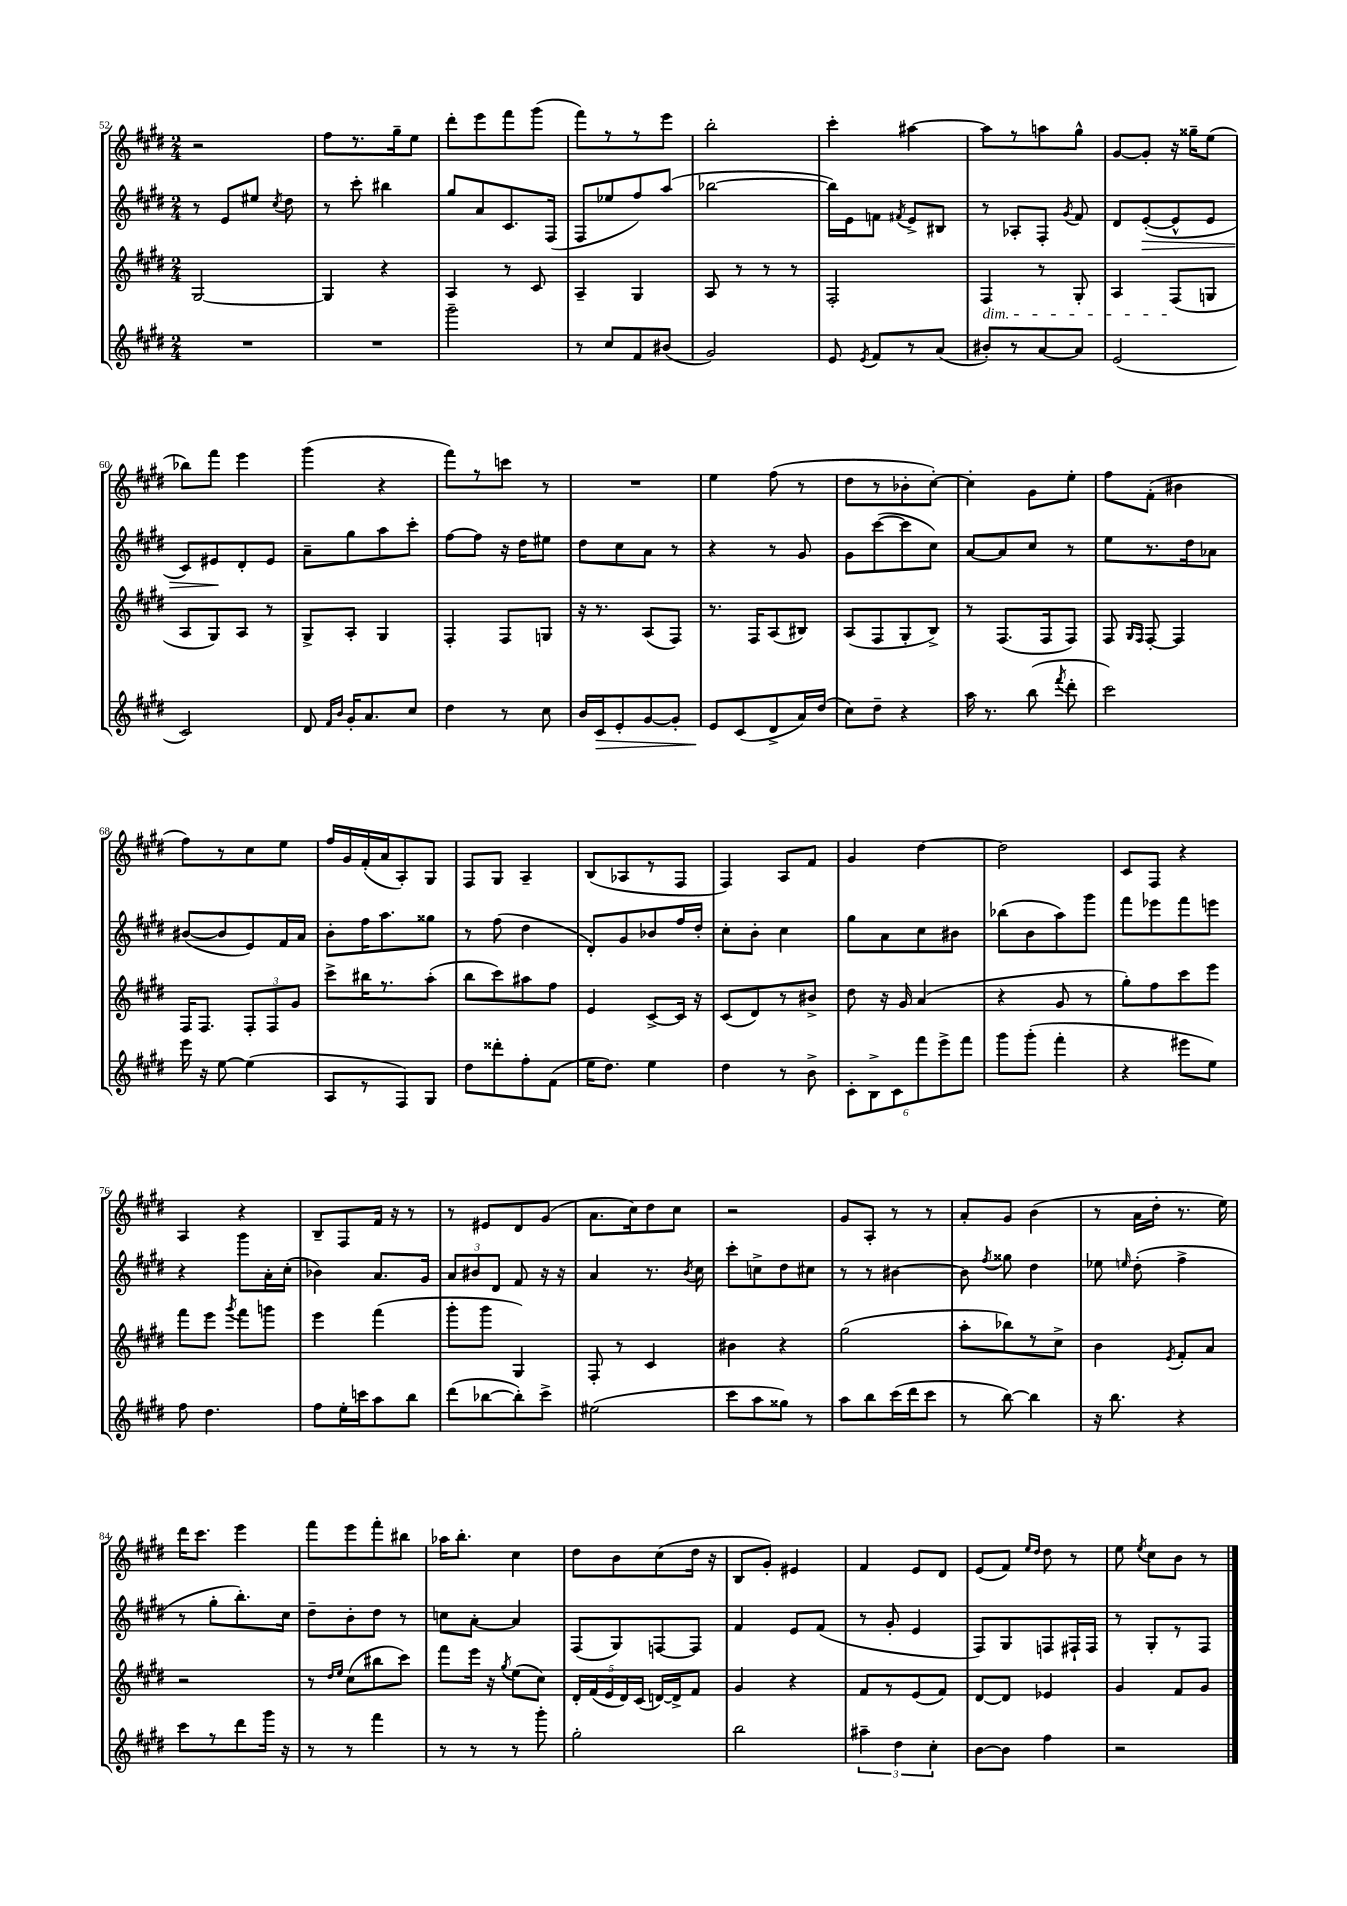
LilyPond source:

<<
\new StaffGroup <<
\new Staff = "s0" {
    \clef treble \key e \major \numericTimeSignature \time 2/4
    \autoBeamOff r2 |
    fis''8[ r8. gis''16-- e''8] |
    dis'''8[-. e'''8 fis'''8 gis'''8]( |
    fis'''8[) r8 r8 e'''8] |
    b''2-. |
    cis'''4-. ais''4~ |
    ais''8[ r8 a''8 gis''8]-^ |
    gis'8[~ gis'8]-. r16 gisis''16[-- e''8]( |
    bes''8[) fis'''8] e'''4 |
    gis'''4( r4 |
    fis'''8[) r8 c'''8] r8 |
    R2 |
    e''4 fis''8( r8 |
    dis''8[ r8 bes'8-. cis''8]~-.) |
    cis''4-. gis'8[ e''8]-. |
    fis''8[ fis'8]-.( bis'4 |
    fis''8[) r8 cis''8 e''8] |
    fis''16[ gis'16 fis'16-.( a'16 a8-.) gis8] |
    fis8[ gis8] a4-- |
    b8[( aes8 r8 fis8] |
    fis4) a8[ fis'8] |
    gis'4 dis''4~ |
    dis''2 |
    cis'8[ fis8] r4 |
    a4 r4 |
    b8[-- fis8 fis'16] r16 r8 |
    r8 eis'8[ dis'8 gis'8]( |
    a'8.[ cis''16) dis''8 cis''8] |
    r2 |
    gis'8[ a8]-. r8 r8 |
    a'8[-. gis'8] b'4( |
    r8 a'16[ dis''16]-. r8. e''16) |
    dis'''16[ cis'''8.] e'''4 |
    fis'''8[ e'''8 fis'''8-. bis''8] |
    aes''16[ b''8.]-. cis''4 |
    dis''8[ b'8 cis''8( dis''16] r16 |
    b8[ gis'8]-.) eis'4 |
    fis'4 e'8[ dis'8] |
    e'8[( fis'8]) \grace { e''16[ dis''16] } dis''8 r8 |
    e''8 \acciaccatura { e''8 } cis''8[ b'8] r8 \bar "|." |
}
\new Staff = "s1" {
    \clef treble \key e \major \numericTimeSignature \time 2/4
    \autoBeamOff r8 e'8[ eis''8] \acciaccatura { cis''8 } dis''8 |
    r8 cis'''8-. bis''4 |
    gis''8[ a'8 cis'8. fis16]( |
    fis8[ ees''8 fis''8) a''8]( |
    bes''2~ |
    bes''16[) e'16 f'8] \acciaccatura { fis'8 } e'8[-> bis8] |
    r8 aes8[-. fis8]-. \acciaccatura { gis'8 } fis'8 |
    dis'8[ e'8~-.\>( e'8-^ e'8] |
    cis'8[) eis'8\! dis'8-. eis'8] |
    a'8[-- gis''8 a''8 cis'''8]-. |
    fis''8[~ fis''8] r16 dis''16[ eis''8] |
    dis''8[ cis''8 a'8] r8 |
    r4 r8 gis'8 |
    gis'8[ cis'''8~( cis'''8 cis''8]) |
    a'8[~ a'8 cis''8] r8 |
    e''8[ r8. dis''16 aes'8] |
    bis'8[~( bis'8 e'8) fis'16 a'16] |
    b'8[-. fis''16 a''8. gisis''8] |
    r8 fis''8( dis''4 |
    dis'8[-.) gis'8 bes'8 fis''16 dis''16]-. |
    cis''8[-. b'8]-. cis''4 |
    gis''8[ a'8 cis''8 bis'8] |
    bes''8[( b'8 a''8) gis'''8] |
    fis'''8[ ees'''8 fis'''8 e'''8] |
    r4 gis'''8[ a'16-. cis''16]-.( |
    bes'4) a'8.[ gis'16] |
    \tuplet 3/2 { a'8[ bis'8 dis'8] } fis'8 r16 r16 |
    a'4 r8. \acciaccatura { b'8 } cis''16 |
    cis'''8[-. c''8-> dis''8 cis''8] |
    r8 r8 bis'4~ |
    bis'8 \acciaccatura { fis''8 } gisis''8 dis''4 |
    ees''8 \grace { e''16 } dis''8-.( fis''4-> |
    r8 gis''8[-. b''8.-.) cis''16] |
    dis''8[-- b'8-. dis''8] r8 |
    c''8[ a'8]~-. a'4 |
    fis8[( gis8) f8~ f8] |
    fis'4 e'8[ fis'8]( |
    r8 gis'8-. e'4 |
    fis8[) gis8 f8 fis16-! fis16] |
    r8 gis8[-. r8 fis8] \bar "|." |
}
\new Staff = "s2" {
    \clef treble \key e \major \numericTimeSignature \time 2/4
    \autoBeamOff gis2~ |
    gis4 r4 |
    a4 r8 cis'8 |
    a4-- gis4 |
    a8 r8 r8 r8 |
    fis2-. |
    fis4\dim r8 gis8-. |
    a4 fis8[\!( g8] |
    a8[ gis8) a8] r8 |
    gis8[-> a8]-. gis4 |
    fis4-. fis8[ g8] |
    r16 r8. a8[( fis8]) |
    r8. fis16[ a8( bis8]) |
    a8[( fis8 gis8-. b8]->) |
    r8 fis8.[( fis16 fis8]) |
    fis8 \grace { gis16[ fis16] } fis8~-. fis4 |
    fis16[ fis8.] \tuplet 3/2 { fis8[-. fis8 gis'8] } |
    cis'''8[-> bis''16 r8. a''8]-.( |
    b''8[ cis'''8) ais''8 fis''8] |
    e'4 cis'8[~-> cis'16] r16 |
    cis'8[( dis'8) r8 bis'8]-> |
    dis''8 r16 gis'16 a'4( |
    r4 gis'8 r8 |
    gis''8[-.) fis''8 cis'''8 e'''8] |
    fis'''8[ e'''8] \acciaccatura { gis'''8 } fis'''8[ g'''8] |
    e'''4 fis'''4( |
    gis'''8[-. gis'''8] gis4) |
    fis8-. r8 cis'4 |
    bis'4 r4 |
    gis''2( |
    a''8[-. bes''8) r8 cis''8]-> |
    b'4 \acciaccatura { e'8 } fis'8[-. a'8] |
    r2 |
    r8 \grace { dis''16[ e''16] } cis''8[( bis''8 cis'''8]) |
    fis'''8[ e'''16] r16 \acciaccatura { gis''8 } e''8[( cis''8]) |
    \tuplet 5/4 { dis'16[-. fis'16( e'16 dis'16) cis'16]( } d'16[~) d'16-> fis'8] |
    gis'4 r4 |
    fis'8[ r8 e'8( fis'8]) |
    dis'8[~ dis'8] ees'4 |
    gis'4 fis'8[ gis'8] \bar "|." |
}
\new Staff = "s3" {
    \clef treble \key e \major \numericTimeSignature \time 2/4
    \autoBeamOff R2 |
    R2 |
    gis'''2-- |
    r8 cis''8[ fis'8 bis'8]( |
    gis'2) |
    e'8 \acciaccatura { e'8 } fis'8[ r8 a'8]( |
    bis'8[-.) r8 a'8~ a'8] |
    e'2( |
    cis'2) |
    dis'8 \grace { fis'16[ b'16] } gis'16[-. a'8. cis''8] |
    dis''4 r8 cis''8 |
    b'16[ cis'16\> e'8-. gis'8~ gis'8]-. |
    e'8[\! cis'8( dis'8-> a'16) dis''16]( |
    cis''8[) dis''8]-- r4 |
    a''16 r8. b''8( \acciaccatura { fis'''8 } dis'''8-. |
    cis'''2) |
    e'''16 r16 e''8~ e''4( |
    a8[ r8 fis8) gis8] |
    dis''8[ disis'''8-. fis''8-. fis'8]( |
    e''16[ dis''8.]) e''4 |
    dis''4 r8 b'8-> |
    \tuplet 6/4 { cis'8[-. b8-> cis'8 fis'''8 e'''8-> fis'''8] } |
    gis'''8[ gis'''8]-.( fis'''4-. |
    r4 eis'''8[ e''8]) |
    fis''8 dis''4. |
    fis''8[ e''16-. c'''16 a''8 b''8] |
    dis'''8[( bes''8~ bes''8-.) cis'''8]-> |
    eis''2( |
    cis'''8[ a''8 gisis''8]) r8 |
    a''8[ b''8 cis'''16( dis'''16 cis'''8] |
    r8 b''8~) b''4 |
    r16 b''8. r4 |
    cis'''8[ r8 dis'''8 gis'''16] r16 |
    r8 r8 fis'''4 |
    r8 r8 r8 gis'''8-. |
    gis''2-. |
    b''2 |
    \tuplet 3/2 { ais''4-- dis''4 cis''4-. } |
    b'8[~ b'8] fis''4 |
    r2 \bar "|." |
}
>>
>>
\layout { \context { \Score currentBarNumber = #52 } }
